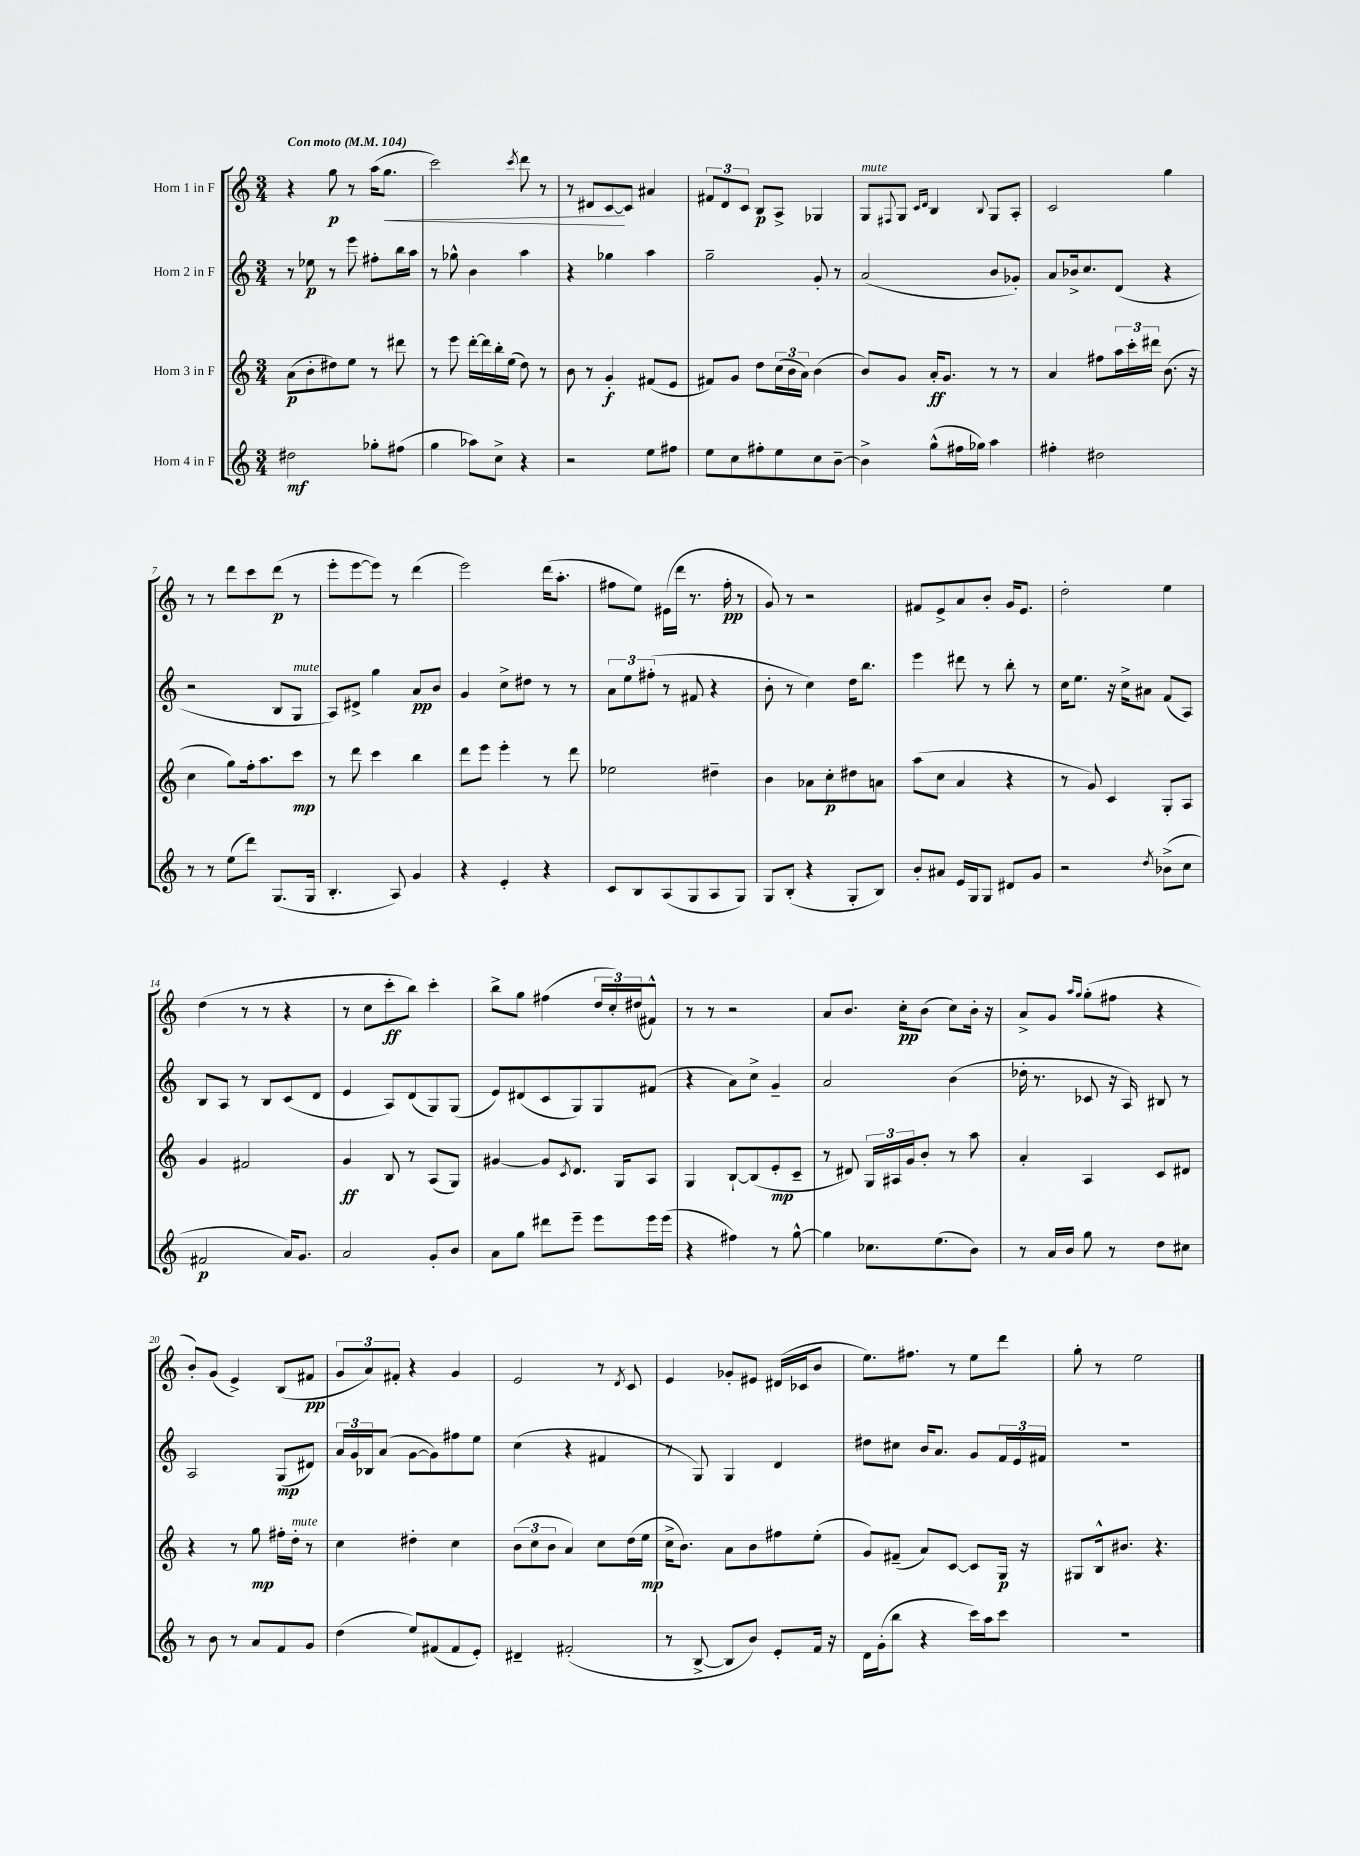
<<
\new StaffGroup <<
\new Staff = "s0" \with { instrumentName = "Horn 1 in F" } {
    \clef treble \key c \major \numericTimeSignature \time 3/4 \tempo "Con moto" 4 = 104
    r4 g''8\p r8 a''16( g''8.\< |
    c'''2) \acciaccatura { c'''8 } d'''8 r8 |
    r8 dis'8 c'8~\! c'8 ais'4 |
    \tuplet 3/2 { fis'8 d'8 c'8 } b8\p a8-> ges4 |
    g8^\markup { \italic "mute" } \appoggiatura { fis8 } g8 \grace { c'16 d'16 } b4 \appoggiatura { b8 } g8 a8-. |
    c'2 g''4 |
    r8 r8 d'''8 c'''8 d'''8\p( r8 |
    e'''8-. e'''8~ e'''8) r8 d'''4( |
    e'''2) d'''16( a''8.-. |
    fis''8 e''8) eis'16( d'''16 r8. fis''16-.\pp r8 |
    g'8) r8 r2 |
    fis'8 e'8-> a'8 b'8-. g'16 e'8. |
    d''2-. e''4 |
    d''4( r8 r8 r4 |
    r8 c''8 c'''8-.\ff b''8) c'''4-. |
    b''8-> g''8 fis''4( \tuplet 3/2 { d''16 c''16-.) dis''16( } fis'8-^) |
    r8 r8 r2 |
    a'8 b'8. c''16-.\pp b'8( c''8) b'16-. r16 |
    a'8-> g'8 \grace { a''16 g''16 } g''8-.( fis''8 r4 |
    b'8-.) g'8( e'4->) b8( fis'8\pp |
    \tuplet 3/2 { g'8 a'8) fis'8-. } r4 g'4 |
    e'2 r8 \acciaccatura { d'8 } c'8 |
    e'4 ges'8-. eis'8 dis'16( ces'16 b'8 |
    e''8.) fis''8. r8 e''8 d'''8 |
    g''8-. r8 e''2 \bar "|." |
}
\new Staff = "s1" \with { instrumentName = "Horn 2 in F" } {
    \clef treble \key c \major \numericTimeSignature \time 3/4
    r8 ees''8\p r8 e'''8 fis''8-. b''16 a''16 |
    r8 ges''8-^ b'4 a''4 |
    r4 ges''4 a''4 |
    g''2-- g'8-. r8 |
    a'2( b'8 ges'8-.) |
    a'8 bes'16-> c''8. d'8( r4 |
    r2 b8 g8^\markup { \italic "mute" } |
    a8) dis'8-> g''4 a'8\pp b'8 |
    g'4 c''8-> dis''8 r8 r8 |
    \tuplet 3/2 { a'8 e''8 fis''8-.( } r8 fis'8 r4 |
    b'8-. r8 c''4) d''16 b''8. |
    e'''4 dis'''8 r8 b''8-. r8 |
    c''16 e''8. r16 c''16-> ais'8 f'8( a8) |
    b8 a8 r8 b8 c'8( d'8 |
    e'4 a8) d'8( g8) g8( |
    e'8) dis'8( c'8 g8) g8 fis'8( |
    r4 a'8) c''8-> g'4-- |
    a'2 b'4( |
    des''16-. r8. ces'8 r16 a16) bis8 r8 |
    a2 g8\mp( dis'8) |
    \tuplet 3/2 { a'16 g'16 bes16 } a'8( g'8~ g'8) fis''8 e''8 |
    c''4( r4 fis'4 |
    r8 g8) g4 d'4 |
    dis''8 cis''8 b'16 a'8. g'8 \tuplet 3/2 { f'16 e'16 fis'16 } |
    R2. \bar "|." |
}
\new Staff = "s2" \with { instrumentName = "Horn 3 in F" } {
    \clef treble \key c \major \numericTimeSignature \time 3/4
    a'8\p( b'8-. dis''8) e''8 r8 dis'''8 |
    r8 e'''8 d'''16~-. d'''16 b''16-. e''16( d''8) r8 |
    b'8 r8 g'4-.\f fis'8( e'8 |
    fis'8) g'8 d''8 \tuplet 3/2 { c''16( b'16 a'16) } b'4( |
    b'8) g'8 a'16-.\ff g'8. r8 r8 |
    a'4 fis''8 \tuplet 3/2 { a''16 c'''16-. dis'''16 } b'8.( r16 |
    c''4 g''8) f''16-. a''8. c'''8\mp |
    r8 d'''8 c'''4 b''4 |
    d'''8 e'''8 e'''4-. r8 d'''8 |
    ees''2 dis''4-- |
    b'4 aes'8 c''8-.\p dis''8 a'8 |
    a''8( c''8 a'4 r4 |
    r8 g'8) c'4 g8-. a8 |
    g'4 fis'2 |
    g'4\ff b8 r8 a8( g8) |
    gis'4~ gis'8 \acciaccatura { c'8 } d'8. g16 a8 |
    g4 b8~-! b8( e'8-.\mp c'8-- |
    r8 dis'8) \tuplet 3/2 { g16 ais16 g'16 } b'8-. r8 a''8 |
    a'4-. a4 c'8 dis'8 |
    r4 r8 g''8\mp fis''16-. d''16-.^\markup { \italic "mute" } r8 |
    c''4 dis''4-. c''4 |
    \tuplet 3/2 { b'8( c''8 b'8 } a'4) c''8 d''16( e''16\mp |
    c''16-> b'8.) a'8 b'8 fis''8 e''8-.( |
    g'8) fis'8--( a'8) c'8~ c'8 g16\p r16 |
    gis8 b16-^ bis'8. r4. \bar "|." |
}
\new Staff = "s3" \with { instrumentName = "Horn 4 in F" } {
    \clef treble \key c \major \numericTimeSignature \time 3/4
    dis''2\mf ges''8-. fis''8( |
    g''4 aes''8) c''8-> r4 |
    r2 e''8 fis''8 |
    e''8 c''8 fis''8-. e''8 c''8 b'8~-- |
    b'4-> g''8-^( fis''16 ges''16) a''4 |
    fis''4-. dis''2 |
    r8 r8 e''8( d'''8) g8.( g16 |
    b4.-. a8) g'4 |
    r4 e'4-. r4 |
    c'8 b8 a8( g8 a8 g8) |
    g8 b8-.( r4 g8-. b8) |
    b'8-. ais'8 e'16 g16 g8 dis'8 g'8 |
    r2 \acciaccatura { d''8 } bes'8->( c''8 |
    fis'2\p a'16) g'8. |
    a'2 g'8-. b'8 |
    a'8 g''8 dis'''8 e'''8-- e'''8 e'''16 e'''16( |
    r4 fis''4) r8 g''8~-^ |
    g''4 ces''8. e''8.( b'8) |
    r8 a'16 b'16 g''8 r8 d''8 cis''8 |
    r8 b'8 r8 a'8 f'8 g'8 |
    d''4( e''8) fis'8( fis'8 e'8-.) |
    dis'4-- fis'2-.( |
    r8 b8~-> b8 b'8) e'8-. f'16 r16 |
    d'16 g'16-.( b''8 r4 c'''16) a''16 c'''8 |
    R2. \bar "|." |
}
>>
>>
